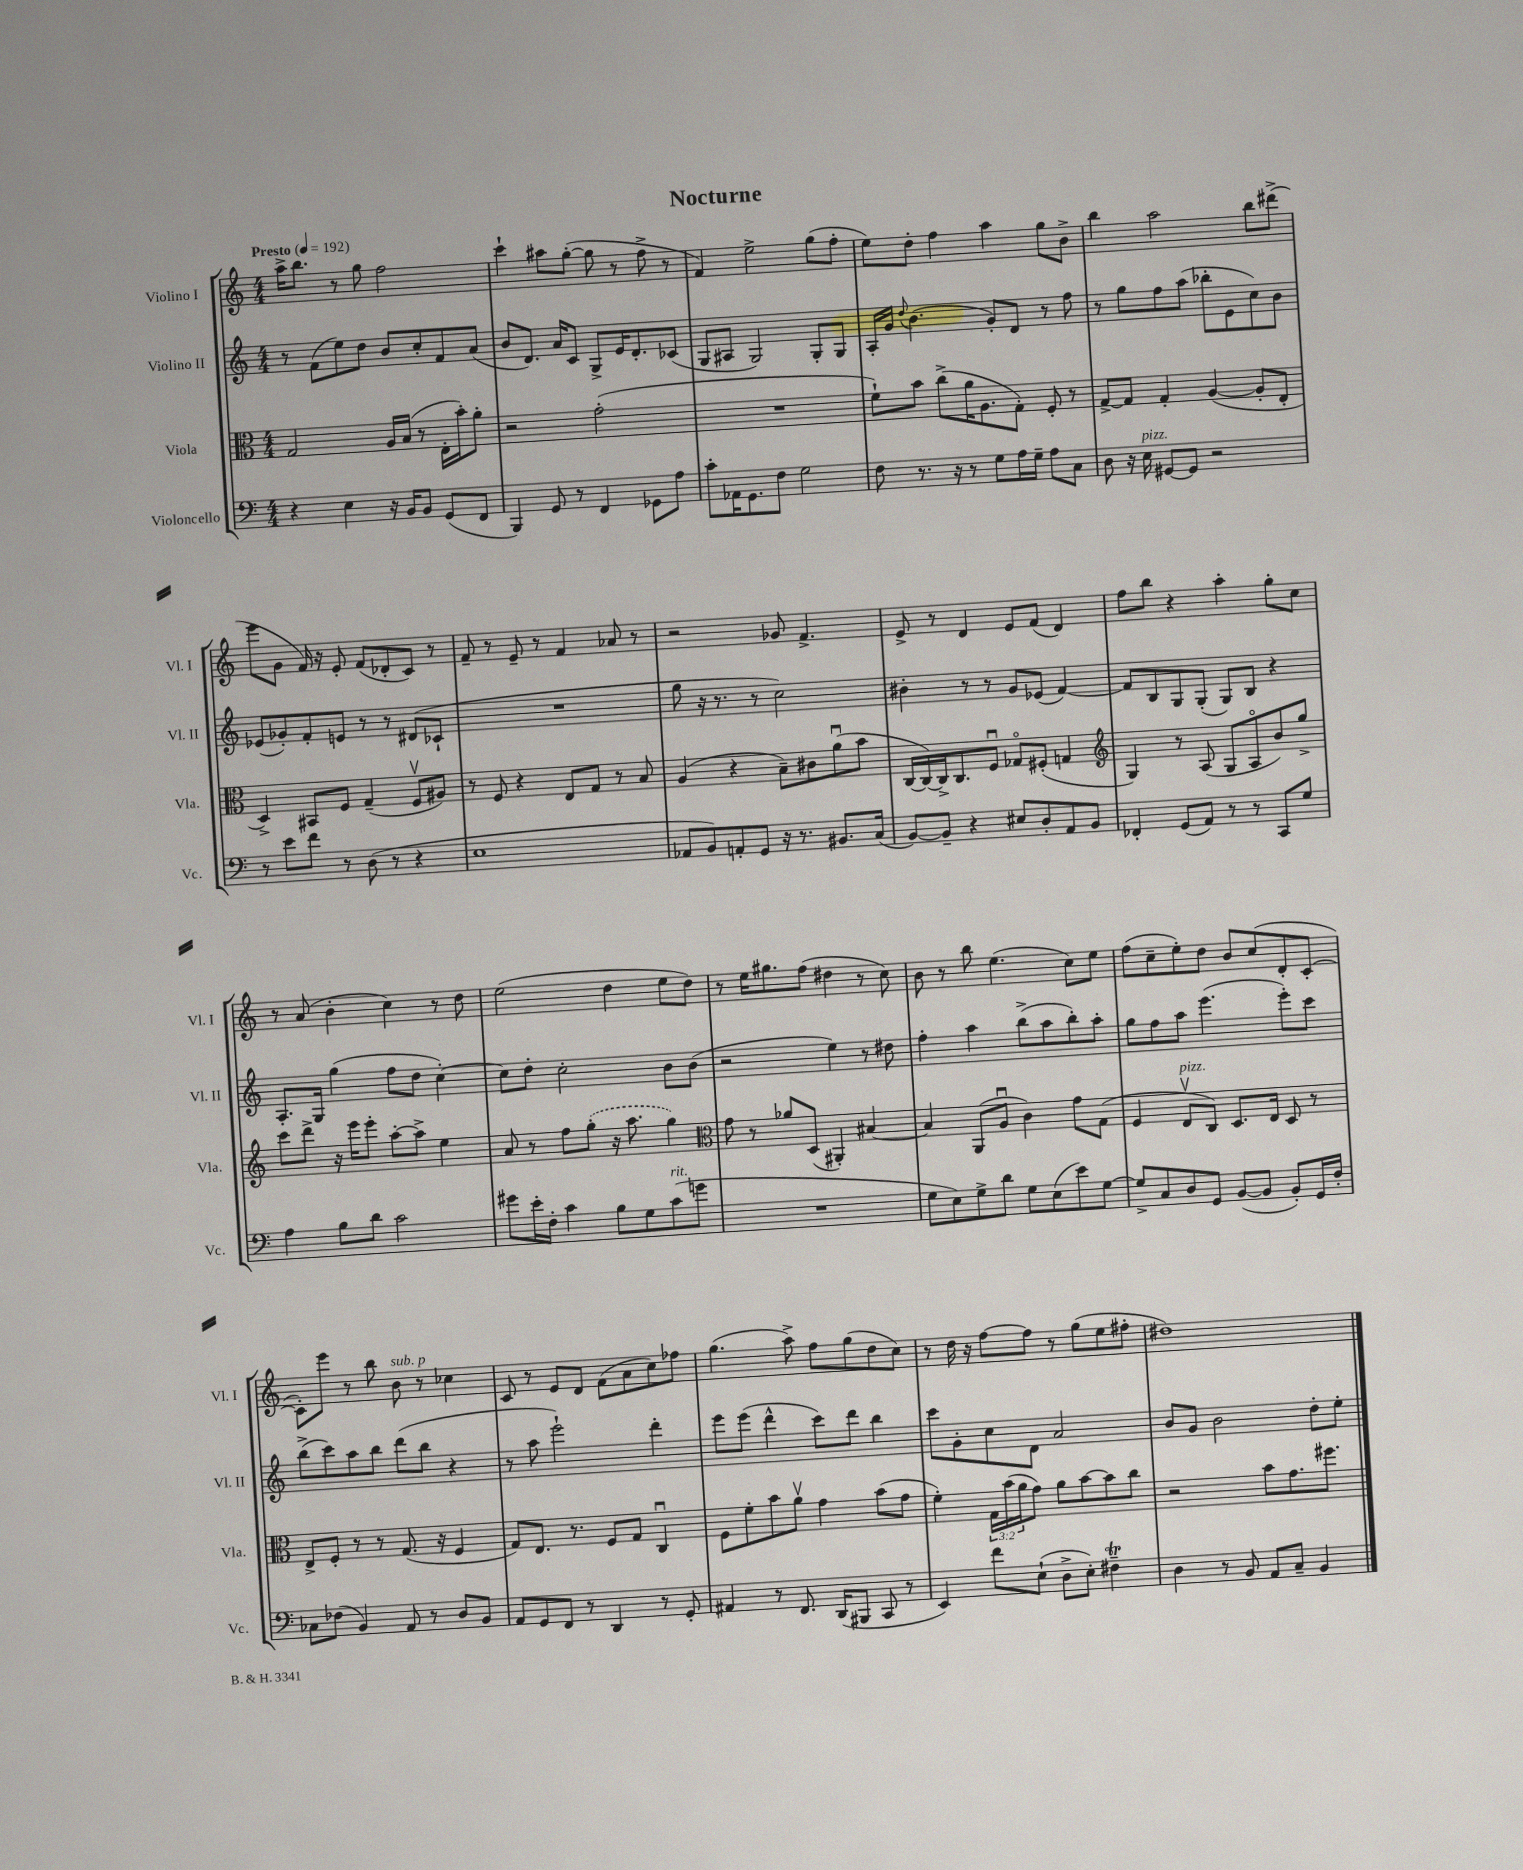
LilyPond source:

\header { title = "Nocturne" }
<<
\new StaffGroup <<
\new Staff = "s0" \with { instrumentName = "Violino I" shortInstrumentName = "Vl. I" } {
    \clef treble \key c \major \numericTimeSignature \time 4/4 \tempo "Presto" 4 = 192
    a''16-> b''8. r8 g''8 f''2 |
    c'''4-! ais''8 g''8~-.( g''8 r8 f''8-> r8 |
    f'4) e''2-> g''8( f''8-. |
    e''8) d''8-. f''4 a''4 g''8 b'8-> |
    b''4 a''2 b''8 dis'''8->( |
    e'''8 g'8 f'16) r16 e'8-. f'8( des'8-. c'8) r8 |
    f'8-- r8 e'8-- r8 f'4 aes'8 r8 |
    r2 ges'8 f'4.-> |
    e'8-> r8 d'4 e'8 f'8( d'4) |
    f''8 b''8 r4 a''4-. g''8-. c''8 |
    r8 a'8( b'4-. c''4) r8 d''8 |
    e''2( d''4 e''8 d''8) |
    r8 e''16 gis''8. f''8( dis''4 r8 c''8) |
    b'8 r8 b''8 e''4.( c''8) e''8 |
    f''8( c''8-- e''8-.) d''8 b'8 c''8( d'8-. c'8~-. |
    c'8-.) e'''8 r8 b''8 b'8^\markup { \italic "sub. p" } r8 ces''4 |
    c'8 r8 e'8 d'8 f'8( a'8 c''8) fes''8 |
    g''4.( a''8->) f''8 g''8( d''8 c''8) |
    r8 d''16 r16 f''8~ f''8 r8 g''8( e''8 fis''8-. |
    dis''1) \bar "|." |
}
\new Staff = "s1" \with { instrumentName = "Violino II" shortInstrumentName = "Vl. II" } {
    \clef treble \key c \major \numericTimeSignature \time 4/4
    r8 f'8( e''8) d''8 b'8 c''8-. f'8 a'8( |
    b'8 d'8.) a'16 c'8 g8-> e'16 d'8.-. ces'8( |
    g8 ais8 g2) g8-. g8 |
    a16-. g'16 \appoggiatura { d''8 } b'4.( g'8-.) d'8 r8 f''8 |
    r8 g''8 f''8 a''8( bes''8-. e'8 c''8) b'8 |
    ees'8( ges'8-.) f'8-. e'8 r8 r8 dis'8( ces'8-! |
    R1 |
    g''8 r16 r8. r8 c''2) |
    bis'4-. r8 r8 g'8 ees'8( f'4~) |
    f'8 b8 g8 g8-.( g8) b8 r4 |
    a8.-. g16 g''4( f''8 d''8 c''4~-.) |
    c''8 d''8-. c''2-. b'8 b'8( |
    r2 e''4) r8 dis''8 |
    f''4-. a''4 b''8->( a''8 b''8-.) a''8-. |
    g''8 f''8 a''8 e'''4.( e'''8-.) c'''8 |
    b''8->( c'''8) a''8 b''8 d'''8( b''8 r4 |
    r8 a''8 e'''2-!) d'''4-. |
    e'''8 e'''8( d'''4-^ c'''8) d'''8 b''4 |
    c'''8 g'8-. c''8 d'8 a'2 |
    b'8 g'8 b'2 d''8-. e''8-. \bar "|." |
}
\new Staff = "s2" \with { instrumentName = "Viola" shortInstrumentName = "Vla." } {
    \clef alto \key c \major \numericTimeSignature \time 4/4 \override Staff.TupletNumber.text = #tuplet-number::calc-fraction-text
    g2 a16 b16( r8 e16-. b'16-.) a'8-. |
    r2 g'2-.( |
    R1 |
    f'8-!) b'8 c''8->( a'16 a8. g8-.) f8-. r8 |
    g8~-> g8 g4-. a4~( a8-. e8-. |
    d4->) bis,8 f8 g4--( f8\upbow ais8) |
    r8 f8 r4 e8 g8 r8 b8 |
    a4( r4 b8--) cis'8 a'8\downbow( b'8 |
    c16~ c16~) c16-> c8. f8\downbow ges8\flageolet fis8-.( g4 |
    \clef treble g4) r8 a8( g8 a8\flageolet b'8) g''8-> |
    c'''8 d'''8-> r16 e'''16 e'''8-. a''8~-. a''8-> e''4 |
    a'8 r8 f''8 \once \slurDashed g''8-.( r16 a''8. g''4) |
    \clef alto g'8 r8 aes'8 d8( ais,4-.) bis4~ |
    bis4 a,8( a8\downbow c'4) g'8 g8( |
    f4 e8\upbow^\markup { \italic "pizz." } c8) d8. e16 d8 r8 |
    e8-> f8-. r8 r8 g8.( r16 f4 |
    g8) e8. r8. f8 g8 c4\downbow |
    f8 f'8-. b'8 a'8\upbow g'4 b'8( g'8 |
    f'4-.) \tuplet 3/2 { g16 b'16( a'16 } g'8) a'8 b'8~ b'8 c''8 |
    r2 b'8 g'8. fis''8. \bar "|." |
}
\new Staff = "s3" \with { instrumentName = "Violoncello" shortInstrumentName = "Vc." } {
    \clef bass \key c \major \numericTimeSignature \time 4/4
    r4 e4 r16 b,16 b,8 g,8( f,8 |
    b,,4) g,8 r8 f,4 ges,8 a8 |
    c'8-. aes,16 g,8. f8 g2 |
    f8 r8. r16 r8 g8 a16 g16-- a8 c8 |
    d8 r16 e16^\markup { \italic "pizz." } gis,8~ gis,8 r2 |
    r8 e'8 f'8 r8 d8( r8 r4 |
    e1 |
    aes,8 b,8) a,8-. g,8 r16 r8. bis,8. c16( |
    b,8~) b,8-- r4 eis8 d8-. a,8 b,8 |
    fes,4-. g,8( a,8) r8 r8 c,8 g8 |
    a4 b8 d'8 c'2 |
    gis'8 e'16-. f16-. c'4 b8 g8 c'8^\markup { \italic "rit." }( g'8 |
    R1 |
    g8 e8) g8-> d'8 g8 e8( e'8) g8~ |
    g8-> c8 d8 g,8 b,8~( b,8 b,8-.) g,16 f16-. |
    ces8 fes8( b,4) a,8 r8 d8 b,8 |
    a,8 g,8 f,8 r8 d,4 r8 g,8-. |
    ais,4 r8 f,8. d,16( bis,,8 c,8 r8 |
    e,4) f'8 e8-!( d8-> e8-.) fis4--\trill |
    d4 r8 b,8 a,8 c8-- b,4 \bar "|." |
}
>>
>>
\layout { \context { \Score \remove "Bar_number_engraver" } }
